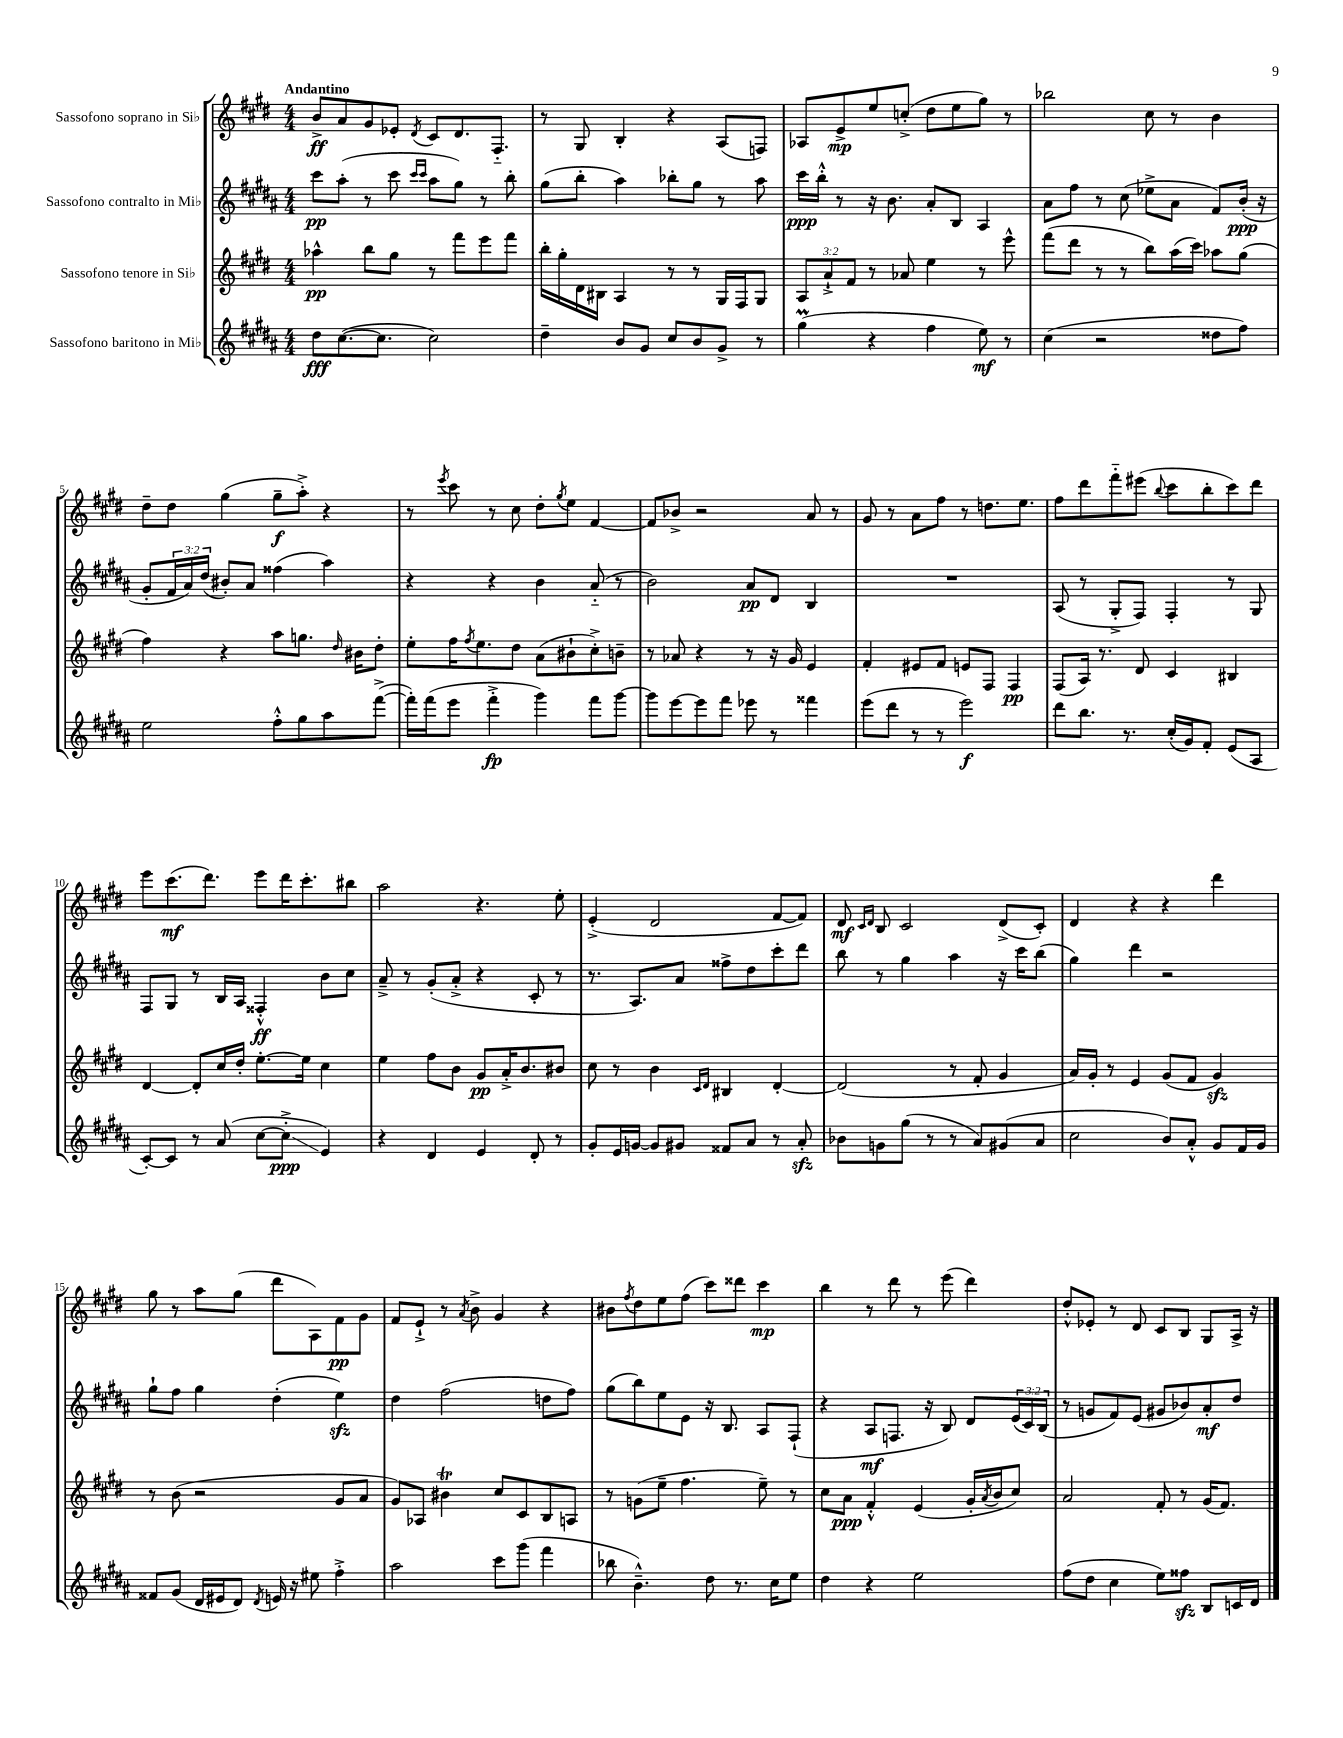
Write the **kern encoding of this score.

**kern	**kern	**kern	**kern
*staff4	*staff3	*staff2	*staff1
*clefG2	*clefG2	*clefG2	*clefG2
*k[f#c#g#d#a#]	*k[f#c#g#d#]	*k[f#c#g#d#a#]	*k[f#c#g#d#]
*M4/4	*M4/4	*M4/4	*M4/4
8dd#	4aa-^^	8ccc#	8b^
([8.cc#	.	(8aa#'	8a
.	8bb	8r	8g#
8.cc#]	.	.	.
.	8gg#	8ccc#	8e-'
.	.	16qqccc#	.
.	.	16qqccc#	8qd#
2cc#)	8r	8aa#	8c#
.	8fff#	8gg#)	8.d#
.	8eee	8r	.
.	.	.	8.F#'~
.	8fff#	8bb'	.
=	=	=	=
4dd#~	16bb'	(8gg#	8r
.	16gg#'	.	.
.	16d#	8bb'	8G#
.	16B#	.	.
8b	4A	4aa#)	4B'
8g#	.	.	.
8cc#	8r	8bb-'	4r
8b	8r	8gg#	.
8g#^	16G#	8r	(8A
.	16F#	.	.
8r	8G#	8aa#	8F)
=	=	=	=
(4gg#	12A	16ccc#	8A-
.	.	16bb'^^	.
.	12a`^	.	.
.	.	8r	8e^
.	12f#	.	.
4r	8r	16r	8ee
.	.	8.b	.
.	8a-	.	(8cc'^
4ff#	4ee	8a#'	8dd#
.	.	8B	8ee
8ee)	8r	4A#	8gg#)
8r	8eee^^	.	8r
=	=	=	=
(4cc#	(8fff#	8a#	2bb-
.	8ddd#	8ff#	.
2r	8r	8r	.
.	8r	(8cc#	.
.	8bb)	8ee-^	8cc#
.	(16aa	8a#	8r
.	16ccc#)	.	.
8dd##	8aa-	8f#)	4b
8ff#)	(8gg#	(16b'	.
.	.	16r	.
=	=	=	=
2ee	4ff#)	8g#'	8dd#~
.	.	24f#	8dd#
.	.	24a#)	.
.	.	(24dd#	.
.	4r	8b#')	(4gg#
.	.	8a#	.
8ff#'^^	8aa	(4ff##	8gg#~
8gg#	8.gg	.	8aa'^)
8aa#	.	4aa#)	4r
.	16qqdd#	.	.
.	16b#	.	.
([8fff#^	8dd#'	.	.
=	=	=	=
16fff#'])	8ee'	4r	8r
(16fff#	.	.	.
.	.	.	8qeee
8eee	16ff#	.	8ccc#
.	8qff#	.	.
.	8.ee	.	.
4fff#'^	.	4r	8r
.	8dd#	.	8cc#
4ggg#)	(8a	4b	8dd#'
.	.	.	8qgg#
.	8b#`	.	8ee
8fff#	8cc#'^)	(8a#'~	[4f#
[8ggg#	8b~	8r	.
=	=	=	=
8ggg#]	8r	2b)	8f#]
[8eee	8a-	.	8b-^
8eee]	4r	.	2r
8fff#	.	.	.
8eee-	8r	8a#	.
8r	16r	8d#	.
.	16g#	.	.
4fff##	4e	4B	8a
.	.	.	8r
=	=	=	=
(8eee	4f#'	1r	8g#
8ddd#	.	.	8r
8r	8e#	.	8a
8r	8f#	.	8ff#
2eee)	8e	.	8r
.	8F#	.	8.dd
.	4F#	.	.
.	.	.	8.ee
=	=	=	=
8ddd#	(8F#	(8A#	8ff#
8.bb	16A)	8r	8ddd#
.	8.r	.	.
.	.	8G#'^	8fff#'~
8.r	.	.	.
.	8d#	8F#)	(8eee#
.	.	.	8qqbb
(16cc#'	4c#	4F#'	8ccc#
16g#)	.	.	.
8f#'	.	.	8bb'
(8e	4B#	8r	8ccc#)
8A#	.	8G#	8ddd#
=	=	=	=
[8c#')	[4d#	8F#	8eee
8c#]	.	8G#	(8.ccc#
8r	8d#']	8r	.
.	.	.	8.ddd#)
(8a#	16cc#	16B	.
.	16dd#'	16A#	.
[8cc#	[8.ee'	4F##'^^	8eee
8cc#'^]	.	.	16ddd#
.	16ee]	.	8.ccc#'
4e)	4cc#	8b	.
.	.	8cc#	8bb#
=	=	=	=
4r	4ee	8a#~^	2aa
.	.	8r	.
4d#	8ff#	(8g#'	.
.	8b	8a#'^	.
4e	8g#	4r	4.r
.	16a'^	.	.
.	8.b	.	.
8d#'	.	8c#'	.
8r	8b#	8r	8ee'
=	=	=	=
8g#'	8cc#	8.r	(4e'^
16e	8r	.	.
[16g	.	8.A#)	.
8g]	4b	.	2d#
8g#	.	8a#	.
.	16qqc#	.	.
.	16qqd#	.	.
8f##	4B#	8ff##^	.
8a#	.	8dd#	.
8r	[4d#'	8ccc#'	[8f#
8a#'	.	8ddd#	8f#])
=	=	=	=
8b-	(2d#]	8bb	8d#
.	.	.	16qqc#
.	.	.	16qqd#
8g	.	8r	8B
(8gg#	.	4gg#	2c#
8r	.	.	.
8r	8r	4aa#	.
8a#)	8f#'	.	.
(8g#	4g#	16r	(8d#^
.	.	16ccc#	.
8a#	.	(8bb	8c#')
=	=	=	=
2cc#	16a)	4gg#)	4d#
.	16g#'	.	.
.	8r	.	.
.	4e	4ddd#	4r
8b)	(8g#	2r	4r
8a#'^^	8f#	.	.
8g#	4g#)	.	4ddd#
16f#	.	.	.
16g#	.	.	.
=	=	=	=
8f##	8r	8gg#`	8gg#
(8g#	(8b	8ff#	8r
16d#	2r	4gg#	8aa
16e#	.	.	.
8d#)	.	.	(8gg#
8qd#	.	.	.
16e	.	(4dd#'	8ddd#
16r	.	.	.
8ee#	.	.	8A)
4ff#'^	8g#	4ee)	8f#
.	8a	.	8g#
=	=	=	=
2aa#	8g#)	4dd#	8f#
.	8A-	.	8e`^
.	4b#	(2ff#	8r
.	.	.	8qa
.	.	.	8b^
8ccc#	8cc#	.	4g#
(8ggg#	8c#	.	.
4fff#	8B	8dd	4r
.	8A	8ff#)	.
=	=	=	=
8bb-	8r	(8gg#	8b#
.	.	.	8qff#
4.b~^^)	(8g	8bb)	8dd#
.	8ee~	8ee	8ee
.	4.ff#	8e	(8ff#
8dd#	.	16r	8ccc#)
.	.	8.B	.
8.r	.	.	8ddd##
.	8ee~)	8A#	4ccc#
16cc#	.	.	.
8ee	8r	(8F#`	.
=	=	=	=
4dd#	8cc#	4r	4bb
.	8a	.	.
4r	4f#'^^	8A#	8r
.	.	8.F	8ddd#
2ee	(4e	.	8r
.	.	16r	.
.	.	8B)	(8eee
.	16g#'	8d#	4ddd#)
.	8qa	.	.
.	16b	.	.
.	8cc#)	(24e	.
.	.	24c#)	.
.	.	(24B	.
=	=	=	=
(8ff#	2a	8r	8dd#'^^
8dd#	.	8g	8e-'
4cc#	.	8f#)	8r
.	.	(8e	8d#
8ee)	8f#'	8g#	8c#
8ff##	8r	8b-)	8B
8B	(16g#	8a#'	8G#
.	8.f#)	.	.
16c	.	8dd#	16A^
16d#	.	.	16r
==	==	==	==
*-	*-	*-	*-
